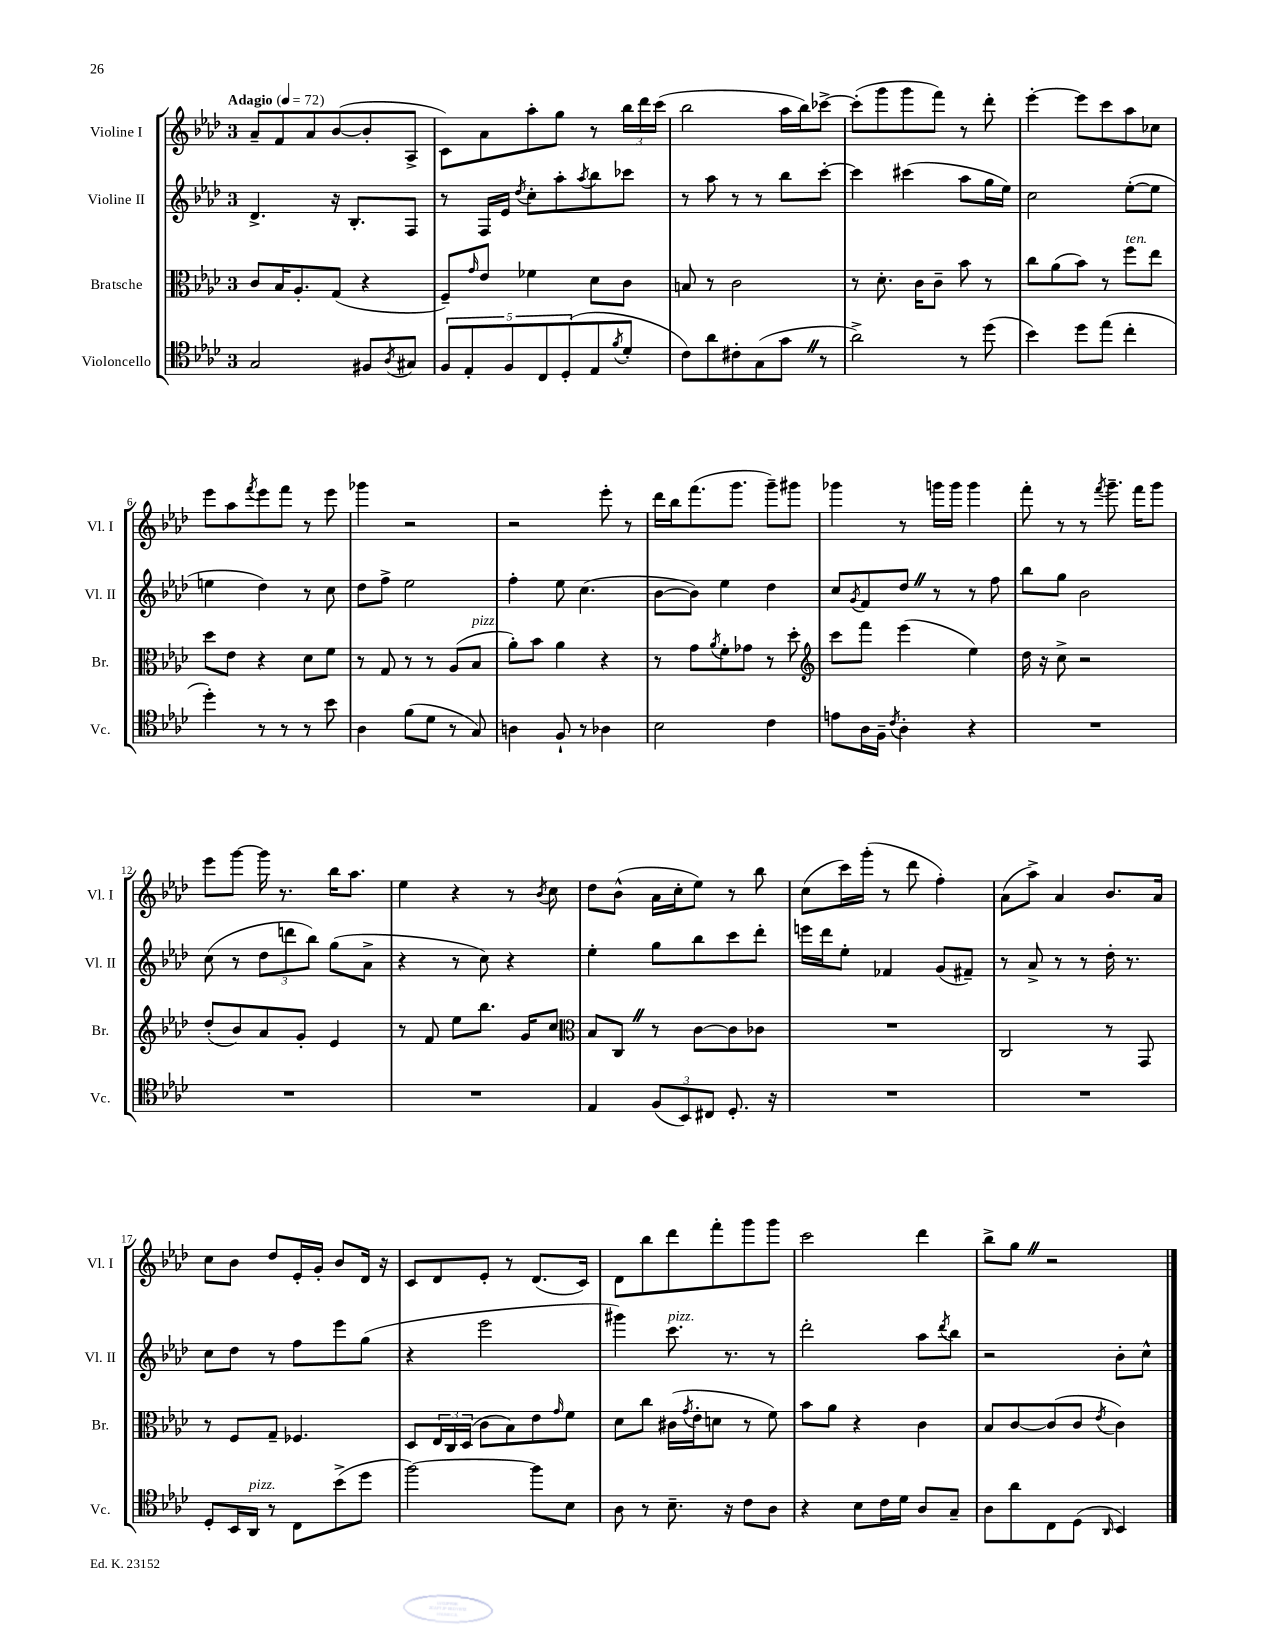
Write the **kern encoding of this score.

**kern	**kern	**kern	**kern
*staff4	*staff3	*staff2	*staff1
*clefC4	*clefC3	*clefG2	*clefG2
*k[b-e-a-d-]	*k[b-e-a-d-]	*k[b-e-a-d-]	*k[b-e-a-d-]
*M3/4	*M3/4	*M3/4	*M3/4
*MM72	*MM72	*MM72	*MM72
2G/	8c/L	4.d-^/	8a-~/L
.	16B-/K	.	8f/
.	8.A-'/	.	.
.	.	.	8a-/
.	(8G/J	16r	([8b-/
.	.	8.B-'/L	.
8F#/L	4r	.	8b-'/]
8qA-/	.	.	.
8G#/J	.	8F/J	8A-^/J
=	=	=	=
10F/L	8F~/L)	8r	8c\L)
10E-'/	.	.	.
.	16qqg/	.	.
.	8e-/J	16F/LL	8a-\
.	.	16e-/JJ	.
10F/	.	.	.
.	.	8qdd-/	.
.	4f-\	8cc'\L	8aa-'\
10C/	.	.	.
.	.	8aa-'\	8gg\J
(10D-'/	.	.	.
.	.	8qaa-/	.
8E-/	8d-\L	8bb-\	8r
8qf/	.	.	.
8d-'/J	8c\J	8ccc-\J	24bb-\LL
.	.	.	24ddd-\
.	.	.	(24ccc\JJ
=	=	=	=
8c\L)	8B/	8r	2bb-\
8a-\	8r	8aa-\	.
8c#'\	2c\	8r	.
(8G\	.	8r	.
8g\J	.	8bb-\L	16aa-\LL
.	.	.	16bb-\J)
8r	.	[8ccc'\J	[8ccc-^\J
=	=	=	=
2a-^\)	8r	4ccc\]	(8ccc-'\]L
.	8.d-'\	.	8ggg\
.	.	(4ccc#\	8ggg\
.	16c\LK	.	.
.	8c~\J	.	8fff\J)
8r	8b-\	8aa-\L	8r
(8dd-\	8r	16gg\L	8ddd-'\
.	.	16ee-\JJ)	.
=	=	=	=
4b-\)	8cc\L	2cc\	[4eee-'\
.	(8a-\	.	.
8dd-\L	8b-\J)	.	8eee-\]L
(8ee-\J	8r	.	8ccc\
4cc'\	8ff\L	([8ee-'\L	8aa-\
.	8ee-\J	8ee-\]J	8cc-\J
=	=	=	=
4dd-'\)	8dd-\L	4ee\	8eee-\L
.	8e-\J	.	8aa-\
.	.	.	8qfff/
8r	4r	4dd-\)	8eee-\
8r	.	.	8fff\J
8r	8d-\L	8r	8r
8b-\	8f\J	8cc\	8eee-\
=	=	=	=
4A-\	8r	8dd-\L	4ggg-\
.	8G/	8ff^\J	.
(8f\L	8r	2ee-\	2r
8d-\J	8r	.	.
8r	(8A-/L	.	.
8G/)	8B-/J	.	.
=	=	=	=
4A\	8a-'\L)	4ff'\	2r
.	8b-\J	.	.
8F`/	4a-\	8ee-\	.
8r	.	(4.cc\	.
4A-\	4r	.	8eee-'\
.	.	.	8r
=	=	=	=
2B-\	8r	[8b-\L	16ddd-\LL
.	.	.	16bb-\J
.	8g\L	8b-\]J)	(8.fff\
.	8qa-/	.	.
.	8f'\	4ee-\	.
.	.	.	8.ggg\J
.	8g-\J	.	.
4c\	8r	4dd-\	8ggg~\L)
.	8dd-'\	.	8ggg#\J
=	=	=	=
*	*clefG2	*	*
8e\L	8ccc\L	8cc/L	4ggg-\
.	.	8qg/	.
16A-\L	8fff\J	8f/	.
16F~\JJ	.	.	.
8qc/	.	.	.
4A-'\	(4eee-\	8dd-/J	8r
.	.	8r	16ggg\LL
.	.	.	16ggg\JJ
4r	4ee-\)	8r	4ggg\
.	.	8ff\	.
=	=	=	=
2.r	16dd-\	8bb-\L	8fff'\
.	16r	.	.
.	8cc^\	8gg\J	8r
.	2r	2b-\	8r
.	.	.	8qfff/
.	.	.	8.ggg~\
.	.	.	16fff\LK
.	.	.	8ggg\J
=	=	=	=
2.r	(8dd-'/L	(8cc\	8eee-\L
.	8b-/)	8r	[8ggg\J
.	8a-/	12dd-\L	16ggg\]
.	.	.	8.r
.	.	12ddd\	.
.	8g'/J	.	.
.	.	12bb-\J)	.
.	4e-/	(8gg\L	16bb-\LK
.	.	.	8.aa-\J
.	.	8a-^\J	.
=	=	=	=
2.r	8r	4r	4ee-\
.	8f/	.	.
.	8ee-\L	8r	4r
.	8.bb-\J	8cc\)	.
.	.	4r	8r
.	16g/LK	.	.
.	.	.	8qb-/
.	8cc/J	.	8cc\
=	=	=	=
*	*clefC3	*	*
4E-/	8B-/L	4ee-'\	8dd-\L
.	8C/J	.	(8b-^^\J
(12F/L	8r	8gg\L	16a-\LL
.	.	.	16cc'\J
12BB-/)	.	.	.
.	[8c\L	8bb-\	8ee-\J)
12C#/J	.	.	.
8.D-'/	8c\]	8ccc\	8r
.	8c-\J	8ddd-'\J	8bb-\
16r	.	.	.
=	=	=	=
2.r	2.r	16eee\LL	(8cc\L
.	.	16ddd-\J	.
.	.	8ee-'\J	16ccc\L)
.	.	.	(16ggg'\JJ
.	.	4f-/	8r
.	.	.	8ddd-\
.	.	(8g/L	4ff'\)
.	.	8f#~/J)	.
=	=	=	=
2.r	2C/	8r	(8a-\L
.	.	8a-^/	8aa-^\J)
.	.	8r	4a-/
.	.	8r	.
.	8r	16dd-'\	8.b-/L
.	.	8.r	.
.	8GG/	.	.
.	.	.	16a-/Jk
=	=	=	=
8D-'/L	8r	8cc\L	8cc\L
16BB-/L	8F/L	8dd-\J	8b-\J
16AA-/JJ	.	.	.
8r	8G~/J	8r	8dd-/L
8C\L	4.F-/	8ff\L	16e-'/L
.	.	.	16g'/JJ
(8b-^\	.	8eee-\	8b-/L
8dd-\J	.	(8gg\J	16d-/Jk
.	.	.	16r
=	=	=	=
[2ff\)	8D-/L	4r	8c/L
.	24E-/L	.	8d-/
.	24C/	.	.
.	(24D-/JJ	.	.
.	8c\L	2eee-\	8e-'/J
.	8B-\)	.	8r
8ff\]L	8e-\	.	(8.d-/L
.	16qqg/	.	.
8B-\J	8f\J	.	.
.	.	.	16c/Jk)
=	=	=	=
8A-\	8d-\L	4ggg#\)	8d-\L
8r	8cc\J	.	8bb-\
8.B-~\	(16c#\LL	8.ccc\	8ddd-\
.	8qg/	.	.
.	16e-'\J	.	.
.	8d\J	.	8fff'\
16r	.	8.r	.
8c\L	8r	.	8ggg\
8A-\J	8f\)	8r	8ggg\J
=	=	=	=
4r	8b-\L	2ddd-'\	2ccc\
.	8a-\J	.	.
8B-\L	4r	.	.
16c\L	.	.	.
16d-\JJ	.	.	.
8A-/L	4c\	8aa-\L	4ddd-\
.	.	8qddd-/	.
8G~/J	.	8bb-\J	.
=	=	=	=
8A-\L	8B-/L	2r	8bb-^\L
8a-\	[8c/	.	8gg\J
8C\	(8c/]	.	2r
(8D-\J	8c/J	.	.
16qqAA-/	8qe-/	.	.
4BB-/)	4c\)	8b-'\L	.
.	.	8cc^^\J	.
==	==	==	==
*-	*-	*-	*-
